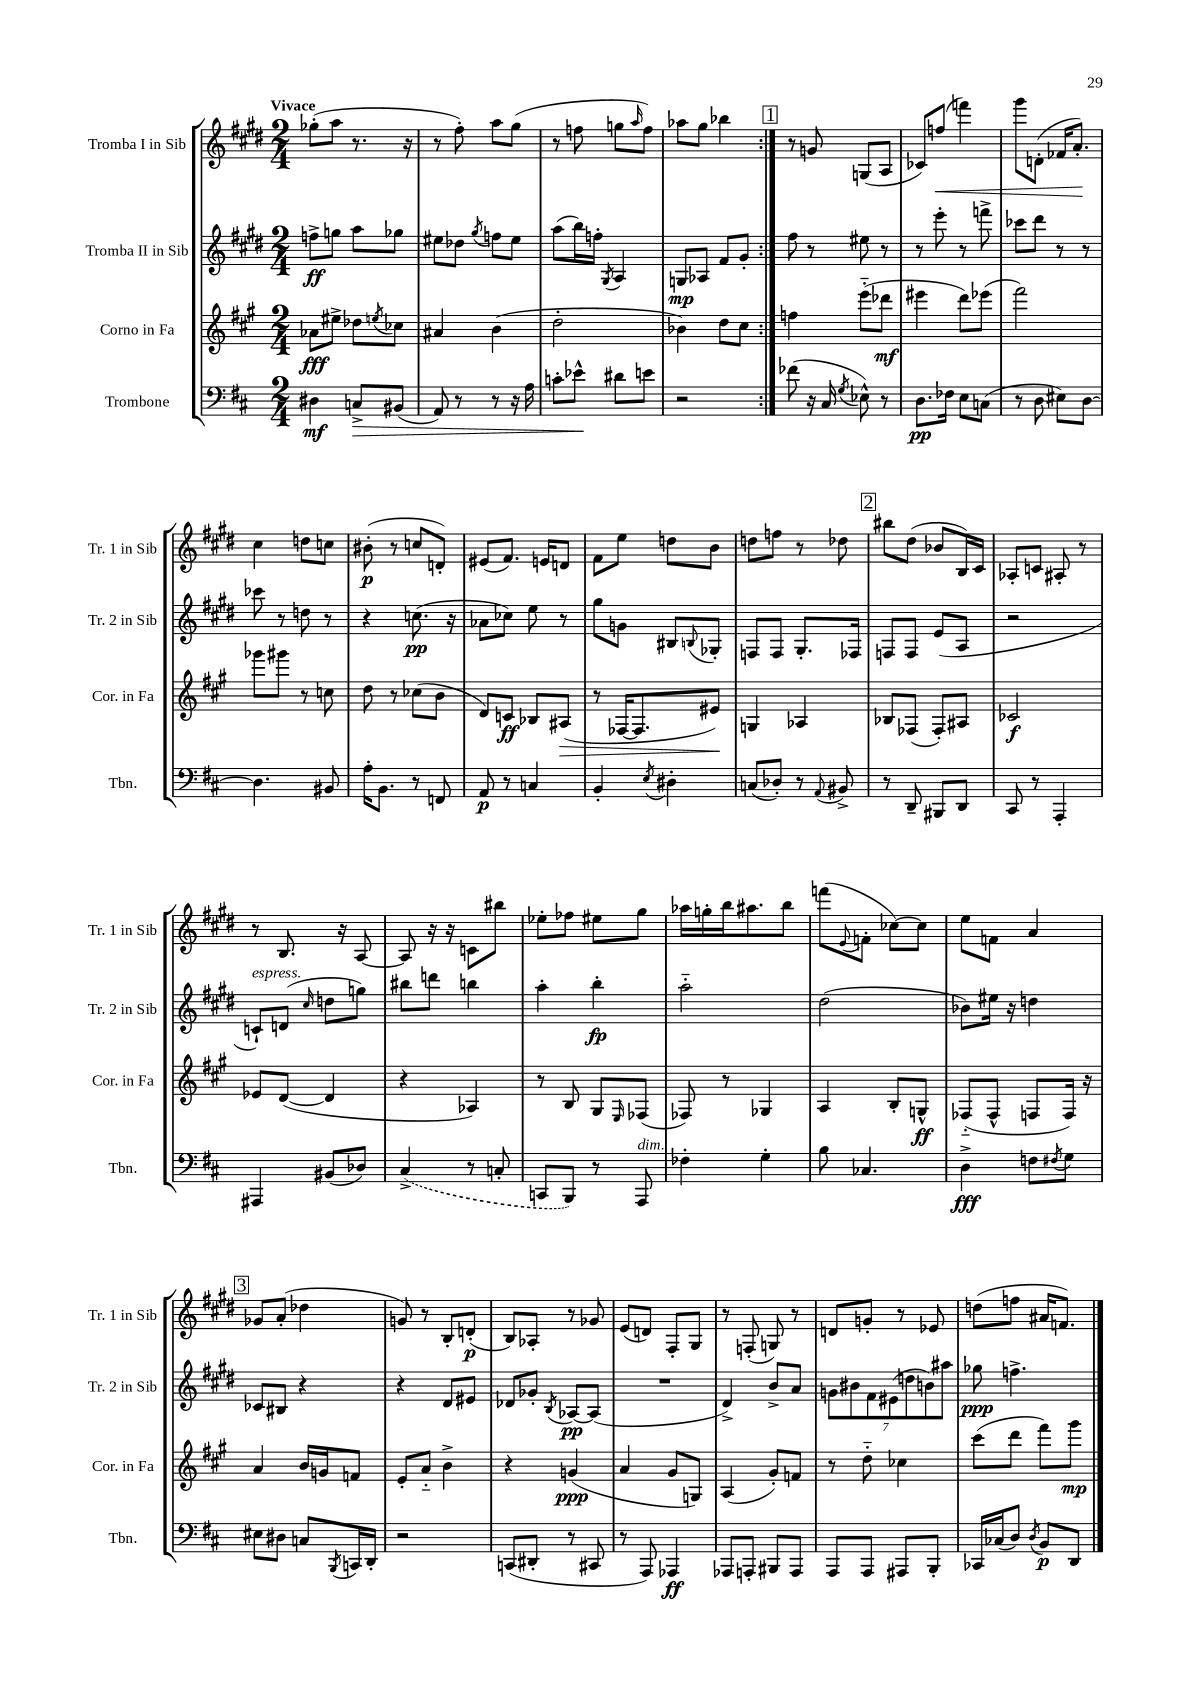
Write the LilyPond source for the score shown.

<<
\new StaffGroup <<
\new Staff = "s0" \with { instrumentName = "Tromba I in Sib" shortInstrumentName = "Tr. 1 in Sib" } {
    \clef treble \key e \major \numericTimeSignature \time 2/4 \tempo "Vivace"
    \repeat volta 2 { ges''8-.( a''8 r8. r16 |
    r8 fis''8-.) a''8 gis''8( |
    r8 f''8 g''8 \grace { a''16 } f''8) |
    aes''8 gis''8 bes''4 | }
    \mark \markup { \box "1" } r8 g'8 g8( a8 |
    ces'8) f''8\<( f'''4) |
    gis'''8 d'8-.( fes'16 a'8.-.\!) |
    cis''4 d''8 c''8 |
    bis'8-.\p( r8 c''8 d'8-.) |
    eis'8( fis'8.) e'16 d'8 |
    fis'8 e''8 d''8 b'8 |
    d''8 f''8 r8 des''8 |
    \mark \markup { \box "2" } bis''8 dis''8( bes'8 b16) cis'16 |
    aes8-. c'8 ais8-. r8 |
    r8 b8. r16 a8~ |
    a8 r16 r16 c'8 bis''8 |
    ees''8-. fes''8 eis''8 gis''8 |
    aes''16 g''16-. b''16 ais''8. b''8 |
    f'''8( \appoggiatura { e'8 } f'8-. ces''8~) ces''8 |
    e''8 f'8 a'4 |
    \mark \markup { \box "3" } ges'8 a'8-.( des''4 |
    g'8) r8 b8-. d'8-.\p( |
    b8) aes8-. r8 ges'8 |
    e'8( d'8) fis8-. gis8 |
    r8 f8-.( g8) r8 |
    d'8 g'8-. r8 ees'8 |
    d''8( f''8 ais'16 f'8.) \bar "|." |
}
\new Staff = "s1" \with { instrumentName = "Tromba II in Sib" shortInstrumentName = "Tr. 2 in Sib" } {
    \clef treble \key e \major \numericTimeSignature \time 2/4
    \repeat volta 2 { f''8->\ff g''8 a''8 ges''8 |
    eis''8 des''8 \acciaccatura { gis''8 } f''8 eis''8 |
    a''8( b''16) f''16-. \acciaccatura { gis8 } a4 |
    g8\mp aes8 fis'8 gis'8-. | }
    \mark \markup { \box "1" } fis''8 r8 eis''8 r8 |
    r8 e'''8-. r8 f'''8-> |
    ces'''8 dis'''8 r8 r8 |
    ces'''8 r8 d''8 r8 |
    r4 c''8.\pp( r16 |
    aes'8 ces''8) e''8 r8 |
    gis''8 g'8 bis8 \appoggiatura { b8 } ges8-. |
    f8 f8 gis8.-. fes16 |
    \mark \markup { \box "2" } f8 f8 e'8( a8 |
    r2 |
    c'8-!^\markup { \italic "espress." }) d'8( \grace { cis''16 } d''8 g''8) |
    bis''8 d'''8 b''4 |
    a''4-. b''4-.\fp |
    a''2-_ |
    dis''2( |
    bes'8) eis''16 r16 d''4 |
    \mark \markup { \box "3" } ces'8 bis8 r4 |
    r4 dis'8 eis'8 |
    des'8 ges'8-. \acciaccatura { b8 } aes8~\pp aes8( |
    R2 |
    dis'4->) b'8-> a'8 |
    \tuplet 7/4 { g'8 bis'8 fis'8 eis'8( d''8 b'8) ais''8 } |
    ges''8\ppp f''4.-> \bar "|." |
}
\new Staff = "s2" \with { instrumentName = "Corno in Fa" shortInstrumentName = "Cor. in Fa" } {
    \clef treble \key a \major \numericTimeSignature \time 2/4
    \repeat volta 2 { aes'8\fff eis''8-> des''8 \acciaccatura { e''8 } ces''8 |
    ais'4 b'4( |
    d''2-. |
    bes'4) d''8 cis''8 | }
    \mark \markup { \box "1" } f''4 e'''8-_( des'''8\mf |
    eis'''4 d'''8) ees'''8( |
    fis'''2) |
    ges'''8 gis'''8 r8 c''8 |
    d''8 r8 ces''8( b'8 |
    d'8) c'8\ff bes8 ais8\>( |
    r8 fes16~ fes8. eis'8\!) |
    g4 aes4 |
    \mark \markup { \box "2" } bes8 fes8( fes8-.) ais8 |
    ces'2\f |
    ees'8 d'8~( d'4 |
    r4 aes4) |
    r8 b8 gis8 \grace { e16 } fes8( |
    fes8) r8 ges4 |
    a4 b8-. g8-^\ff |
    fes8-_( fes8-^ f8 f16) r16 |
    \mark \markup { \box "3" } a'4 b'16 g'16 f'8 |
    e'8-. a'8-_ b'4-> |
    r4 g'4\ppp( |
    a'4 gis'8 g8) |
    a4( gis'8-.) f'8 |
    r8 d''8-_ ces''4 |
    cis'''8( d'''8 fis'''8) gis'''8\mp \bar "|." |
}
\new Staff = "s3" \with { instrumentName = "Trombone" shortInstrumentName = "Tbn." } {
    \clef bass \key d \major \numericTimeSignature \time 2/4
    \repeat volta 2 { dis4\mf c8->\> bis,8( |
    a,8) r8 r8 r16 a16 |
    c'8-. ees'8-^\! dis'8 e'8 |
    r2 | }
    \mark \markup { \box "1" } fes'8( r16 cis16 \acciaccatura { g8 } ees8-^) r8 |
    d8.\pp fes16 e8 c8( |
    r8 d8 eis8) d8~ |
    d4. bis,8 |
    a16-. b,8. r8 f,8 |
    a,8\p r8 c4 |
    b,4-. \acciaccatura { e8 } dis4-. |
    c8( des8-.) r8 \appoggiatura { a,8 } bis,8-> |
    \mark \markup { \box "2" } r8 d,8-- bis,,8 d,8 |
    cis,8 r8 a,,4-. |
    ais,,4 bis,8( des8) |
    \once \slurDashed cis4->( r8 c8-. |
    c,8 b,,8) r8 a,,8^\markup { \italic "dim." } |
    fes4-. g4-. |
    b8 ces4. |
    d4->\fff f8 \acciaccatura { fis8 } g8 |
    \mark \markup { \box "3" } eis8 dis8 c8 \acciaccatura { b,,8 } c,16 d,16-. |
    r2 |
    c,8( dis,8-. r8 cis,8 |
    r8 a,,8) aes,,4\ff |
    aes,,8 a,,8-. bis,,8 a,,8 |
    a,,8 a,,8 ais,,8 b,,8-. |
    ces,16 ces16( d8) \acciaccatura { d8 } b,8\p d,8 \bar "|." |
}
>>
>>
\layout { \context { \Score \remove "Bar_number_engraver" } }
